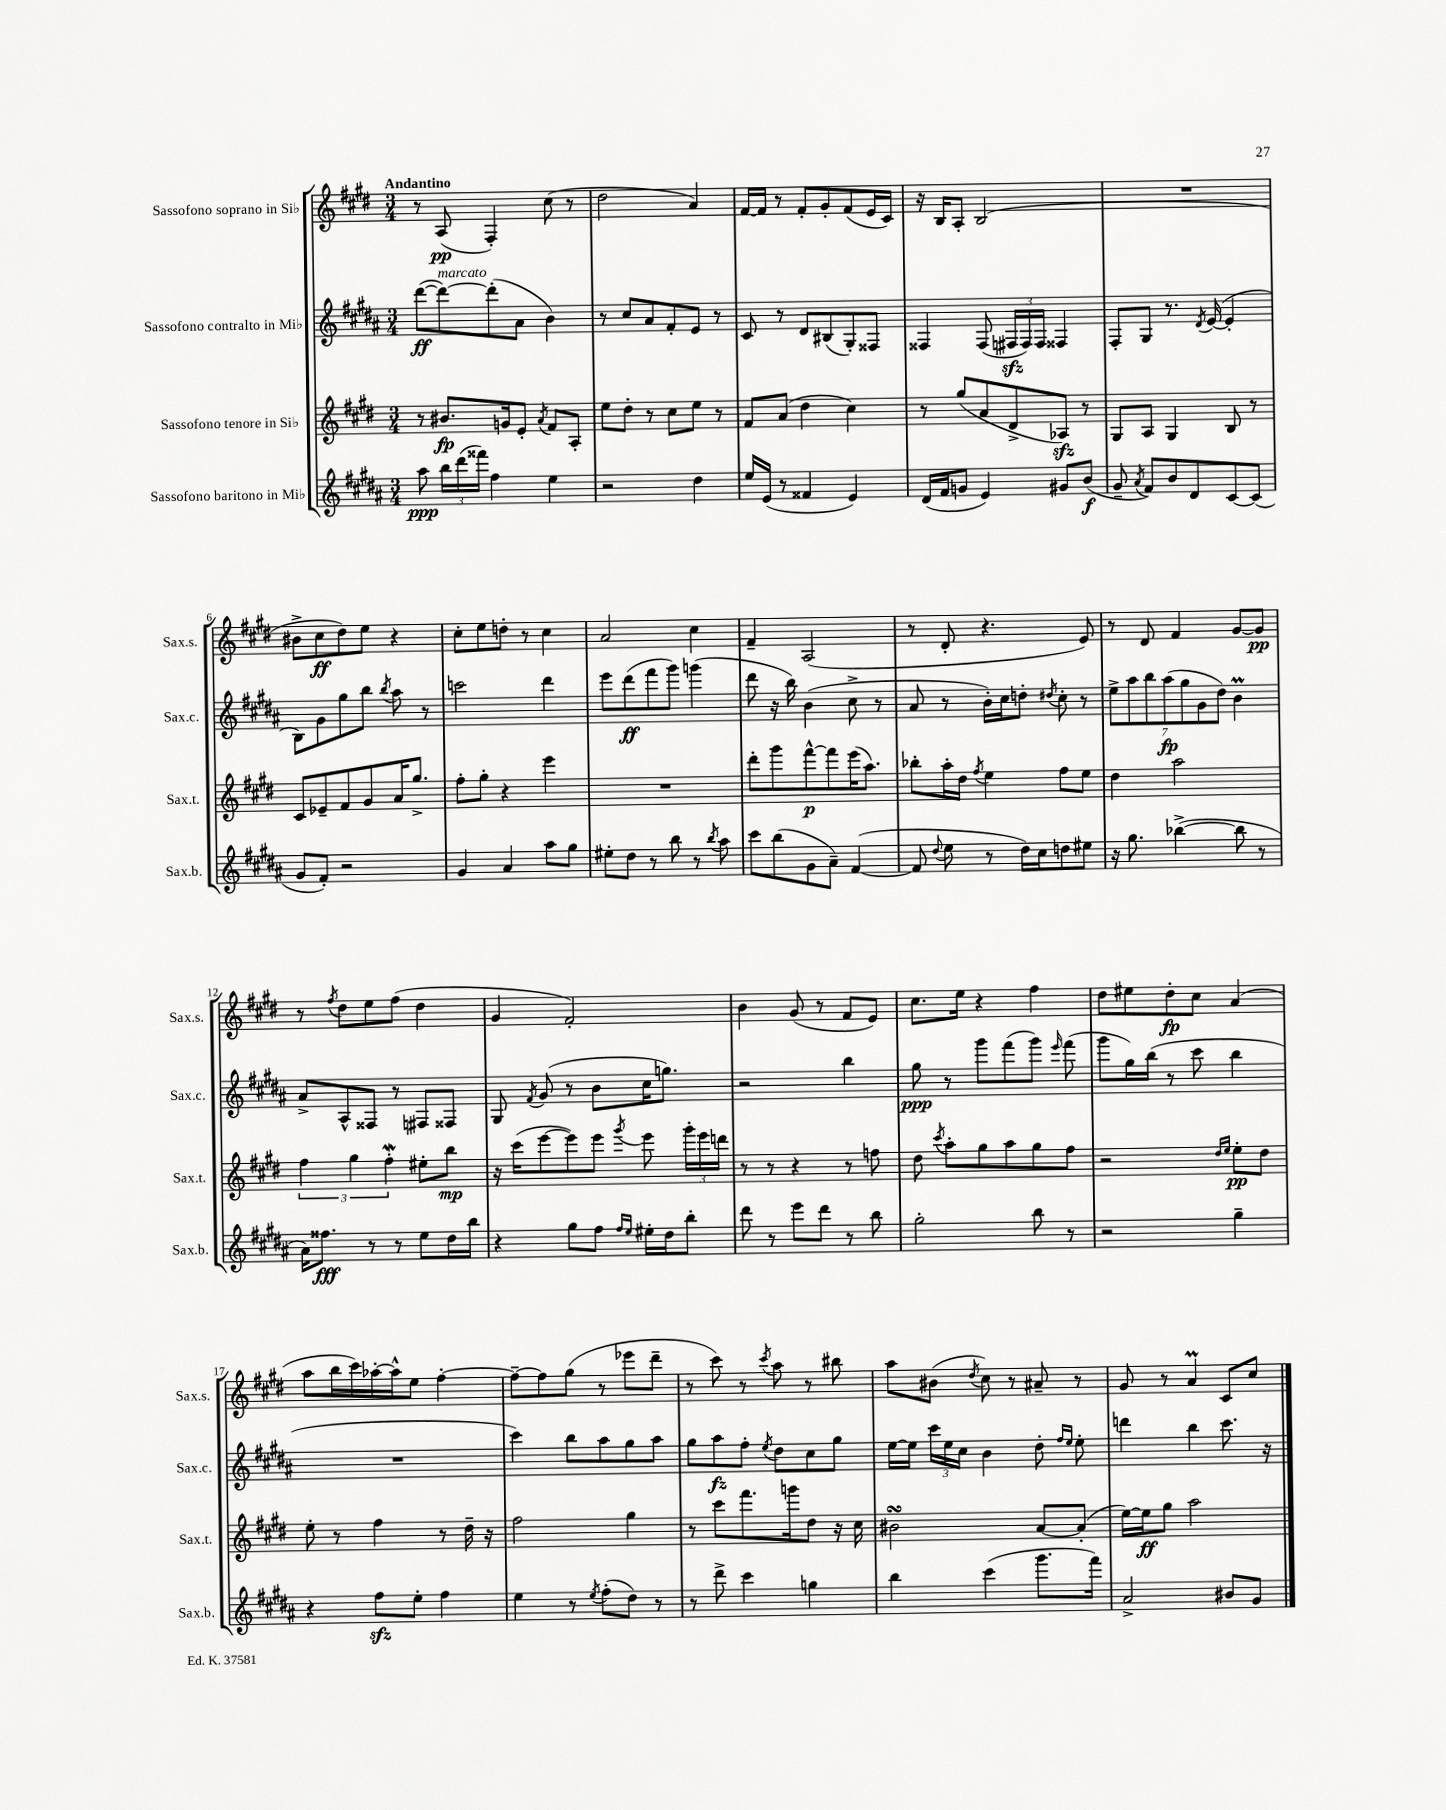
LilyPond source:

<<
\new StaffGroup <<
\new Staff = "s0" \with { instrumentName = "Sassofono soprano in Sib" shortInstrumentName = "Sax.s." } {
    \clef treble \key e \major \numericTimeSignature \time 3/4 \tempo "Andantino"
    \autoBeamOff r8 a8\pp( fis4-.) cis''8( r8 |
    dis''2 a'4) |
    fis'16[~ fis'16] r8 fis'8[-. gis'8-. fis'8( e'16 cis'16]) |
    r16 b16[ a8]-. b2( |
    R2. |
    bis'8[-> cis''8\ff dis''8) e''8] r4 |
    cis''8[-. e''8 d''8]-. r8 cis''4 |
    a'2 cis''4 |
    fis'4-- a2( |
    r8 dis'8-. r4. e'8) |
    r8 dis'8 fis'4 gis'8[~ gis'8]\pp |
    r8 \acciaccatura { fis''8 } dis''8[ e''8 fis''8]( dis''4 |
    gis'4 fis'2-.) |
    b'4 gis'8( r8 fis'8[ e'8]) |
    cis''8.[ e''16] r4 fis''4 |
    dis''8[ eis''8 dis''8-.\fp cis''8] a'4( |
    a''8[ b''16 cis'''16) aes''16~-. aes''16-^ e''8] fis''4~-. |
    fis''8[~-- fis''8 gis''8]( r8 ees'''8[ dis'''8]-- |
    r8 cis'''8) r8 \acciaccatura { cis'''8 } a''8 r8 bis''8 |
    a''8[ bis'8]( \acciaccatura { dis''8 } cis''8) r8 ais'8-- r8 |
    gis'8 r8 a'4\prall cis'8[ cis''8] \bar "|." |
}
\new Staff = "s1" \with { instrumentName = "Sassofono contralto in Mib" shortInstrumentName = "Sax.c." } {
    \clef treble \key b \major \numericTimeSignature \time 3/4
    \autoBeamOff dis'''8[~\ff( dis'''8~^\markup { \italic "marcato" }) dis'''8-.( ais'8] b'4) |
    r8 cis''8[ ais'8 fis'8-. e'8] r8 |
    cis'8 r8 dis'8[ bis8( gis8-.) fisis8] |
    fisis4 fisis8( \tuplet 3/2 { fis16[\sfz fis16) fis16] } fisis4 |
    fis8[-. gis8] r8. \acciaccatura { dis'8 } e'16~( e'4-. |
    b8[) gis'8 gis''8 b''8] \acciaccatura { b''8 } ais''8 r8 |
    c'''2 dis'''4 |
    e'''8[ dis'''8\ff( fis'''8 gis'''8]) g'''4( |
    dis'''8 r16 b''16) b'4( cis''8-> r8 |
    ais'8 r8 b'16[-.) cis''16 d''8]-. \acciaccatura { dis''8 } cis''8-. r8 |
    \tuplet 7/4 { e''8[-> ais''8 b''8 ais''8\fp( gis''8 gis'8 dis''8]) } b'4\prall |
    ais'8[-> ais8-^ fisis8] r8 fis8[ fisis8] |
    gis8 \acciaccatura { fis'8 } gis'8( r8 b'8[ cis''16 g''8.]) |
    r2 b''4 |
    gis''8\ppp r8 gis'''8[ fis'''8( gis'''8]) \grace { e'''16 } fis'''8( |
    gis'''8[ gis''16) b''16]( r8 cis'''8 b''4 |
    R2. |
    cis'''4) b''8[ ais''8 gis''8 ais''8] |
    gis''8[ ais''8\fz fis''8]-. \acciaccatura { e''8 } dis''8[ cis''8 gis''8] |
    e''16[~ e''16] \tuplet 3/2 { cis'''16[ e''16 cis''16] } b'4 dis''8-. \grace { fis''16[ e''16] } e''8-. |
    d'''4 b''4 cis'''8. r16 \bar "|." |
}
\new Staff = "s2" \with { instrumentName = "Sassofono tenore in Sib" shortInstrumentName = "Sax.t." } {
    \clef treble \key e \major \numericTimeSignature \time 3/4
    \autoBeamOff r8 bis'8.[\fp g'16 e'8]-. \acciaccatura { a'8 } fis'8[ a8]-. |
    e''8[ dis''8]-. r8 cis''8[ e''8] r8 |
    fis'8[ a'8]( dis''4 cis''4) |
    r8 gis''8[( a'8 dis'8-> aes8]\sfz) r8 |
    gis8[ a8] gis4 b8 r8 |
    cis'8[ ees'8-- fis'8 gis'8 a'16 gis''8.]-> |
    fis''8[-. gis''8]-. r4 e'''4 |
    R2. |
    dis'''8[-. gis'''8 fis'''8~-^\p fis'''8 e'''16( a''8.]) |
    bes''8[-. a''16-. dis''16] \acciaccatura { fis''8 } e''4 fis''8[ e''8] |
    dis''4 a''2 |
    \tuplet 3/2 { fis''4 gis''4 fis''4-.\mordent } eis''8[-. b''8]\mp |
    r16 cis'''16[( e'''8~ e'''8) e'''8] \acciaccatura { gis'''8 } e'''8 \tuplet 3/2 { gis'''16[-. e'''16 d'''16] } |
    r8 r8 r4 r8 f''8 |
    dis''8 \acciaccatura { cis'''8 } a''8[-. gis''8 a''8 gis''8 fis''8] |
    r2 \grace { dis''16[ e''16] } e''8[-.\pp dis''8] |
    e''8-. r8 fis''4 r8 dis''16-- r16 |
    fis''2 gis''4 |
    r8 cis'''8[ fis'''8. g'''16 dis''8] r16 cis''16 |
    bis'2\turn a'8[~ a'8]-.( |
    e''16[~) e''16\ff gis''8] a''2 \bar "|." |
}
\new Staff = "s3" \with { instrumentName = "Sassofono baritono in Mib" shortInstrumentName = "Sax.b." } {
    \clef treble \key b \major \numericTimeSignature \time 3/4
    \autoBeamOff ais''8\ppp \tuplet 3/2 { b''16[ dis'''16( fisis'''16]) } fis''4 e''4 |
    r2 dis''4 |
    e''16[ e'16]( r8 fisis'4 e'4) |
    dis'16[( fis'16 g'8] e'4) gis'8[ b'8]\f( |
    gis'8-- \acciaccatura { ais'8 } fis'8[) b'8 dis'8 cis'8~ cis'8]( |
    gis'8[ fis'8]-.) r2 |
    gis'4 ais'4 ais''8[ gis''8] |
    eis''8[-. dis''8] r8 b''8 r8 \acciaccatura { b''8 } ais''8 |
    cis'''8[ b''8( gis'8 ais'8]--) fis'4~( |
    fis'8 \appoggiatura { dis''8 } e''8 r8 dis''16[) cis''16 d''8 eis''8] |
    r16 gis''8. bes''4~->( bes''8 r8 |
    ais'16[) fisis''8.]\fff r8 r8 e''8[ dis''16 b''16] |
    r4 gis''8[ fis''8] \grace { fis''16[ e''16] } eis''16[-. dis''16 b''8]-. |
    dis'''8 r8 e'''8[ dis'''8] r8 b''8 |
    gis''2-. b''8 r8 |
    r2 gis''4-- |
    r4 fis''8[\sfz e''8]-. fis''4 |
    e''4 r8 \acciaccatura { e''8 } fis''8[-.( dis''8]) r8 |
    r8 dis'''8-> cis'''4 g''4 |
    b''4 cis'''4( gis'''8.[ fis'''16]) |
    ais'2-> bis'8[ gis'8] \bar "|." |
}
>>
>>
